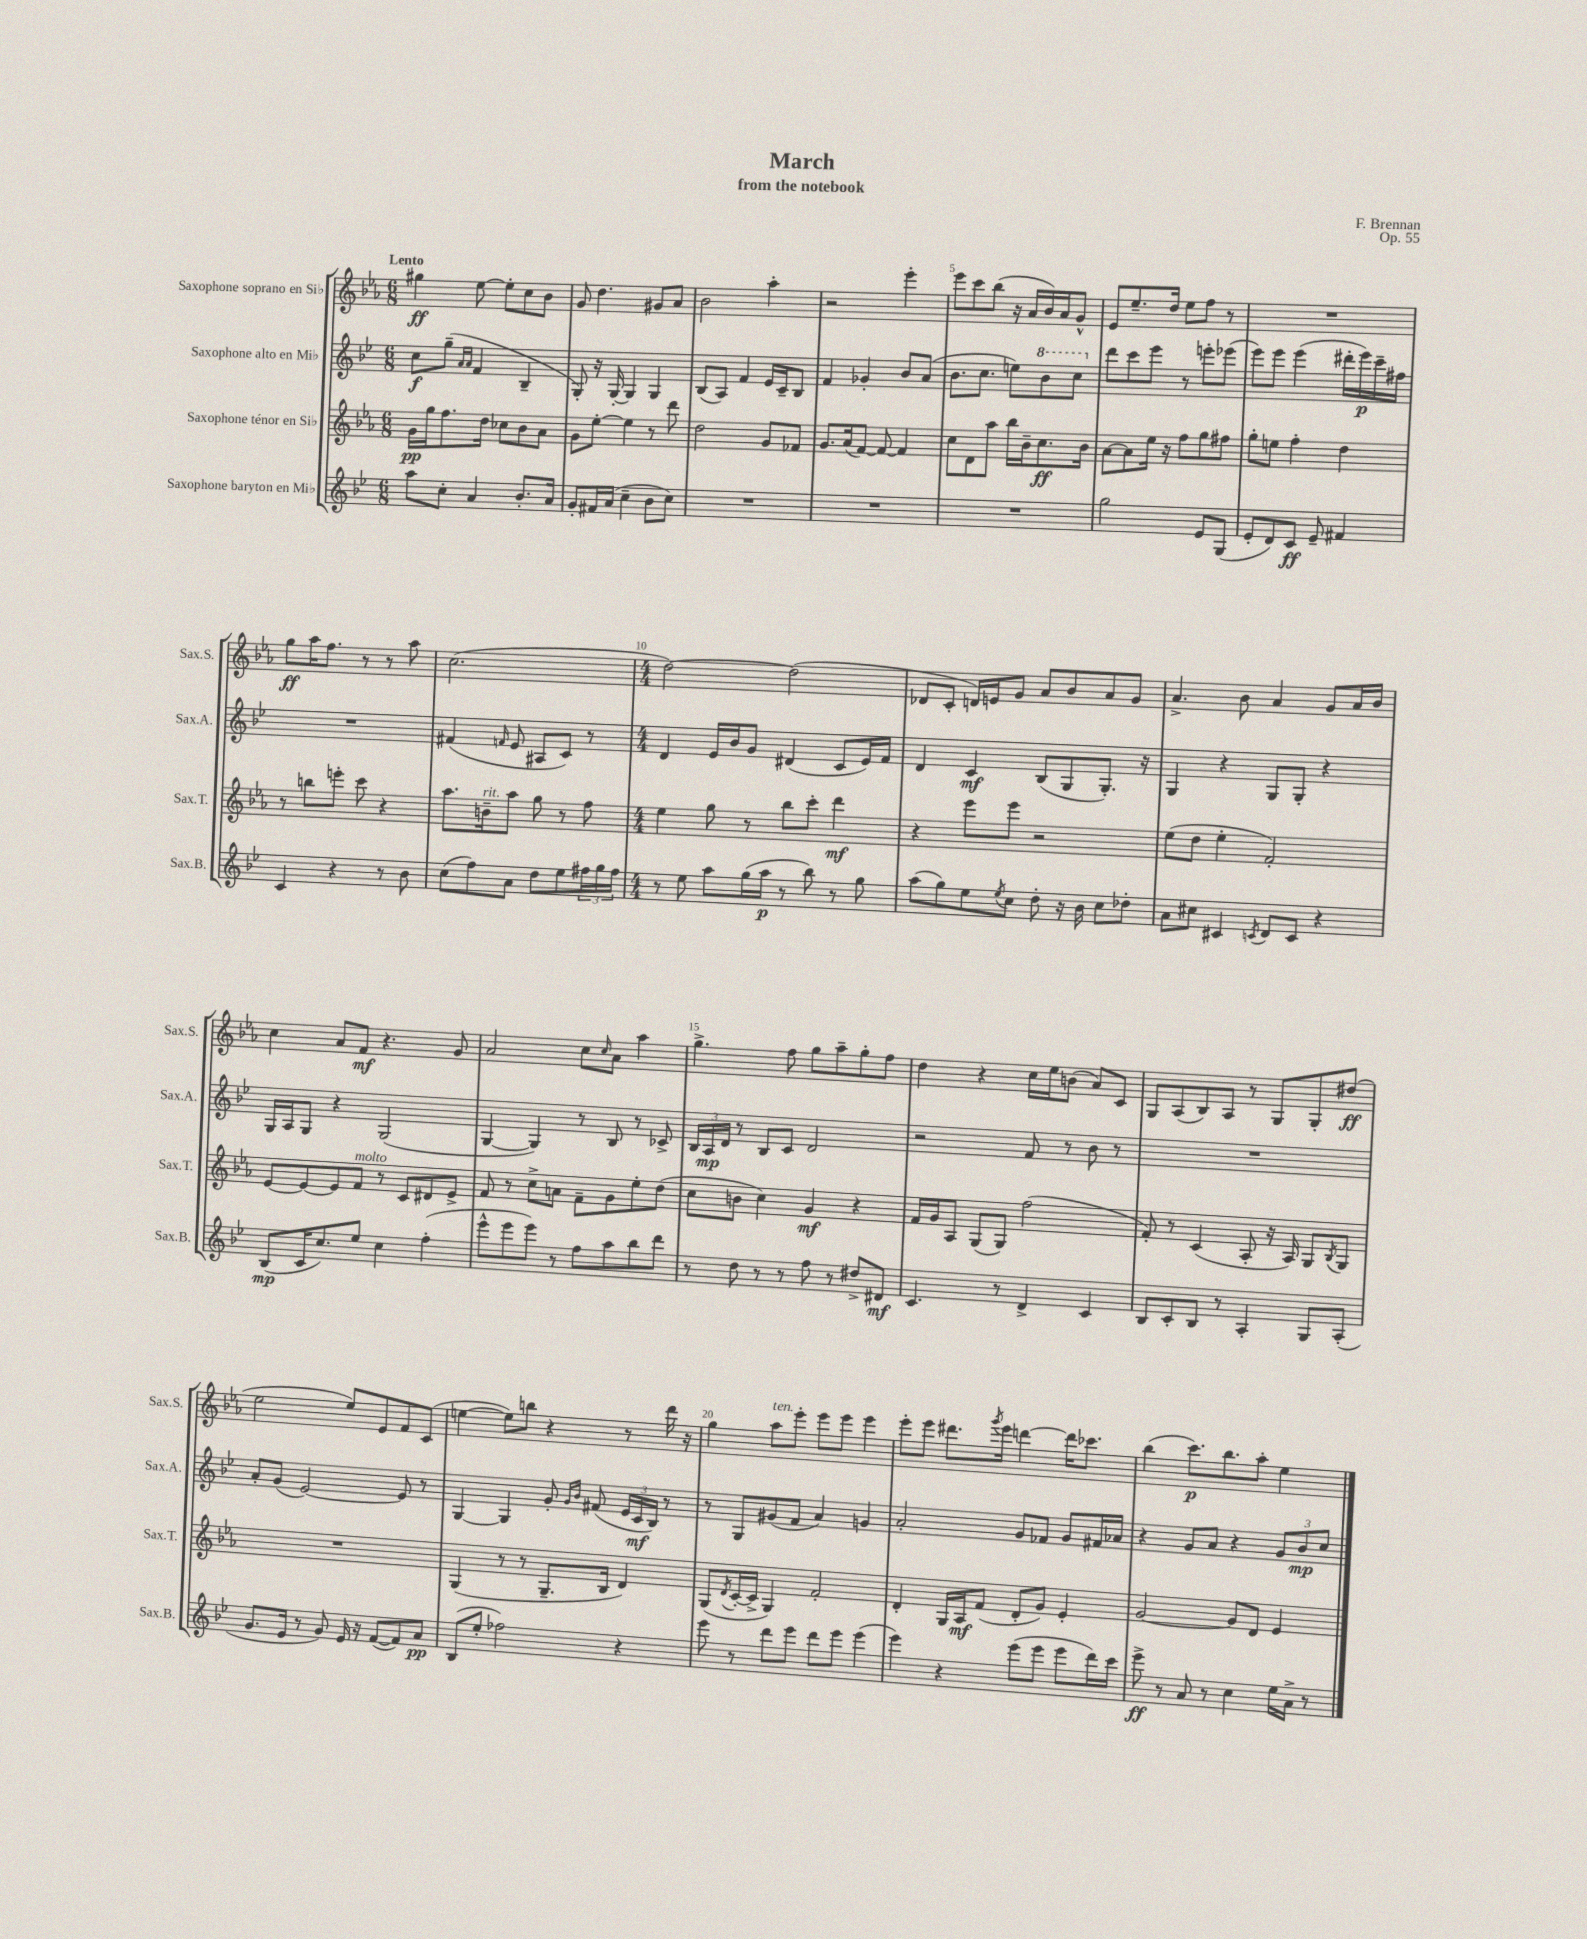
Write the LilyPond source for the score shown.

\header { title = "March" composer = "F. Brennan" subtitle = "from the notebook" opus = "Op. 55" }
<<
\new StaffGroup <<
\new Staff = "s0" \with { instrumentName = "Saxophone soprano en Sib" shortInstrumentName = "Sax.S." } {
    \clef treble \key ees \major \numericTimeSignature \time 6/8 \tempo "Lento"
    gis''4\ff ees''8~ ees''8-. c''8 bes'8 |
    g'8 d''4. gis'8 aes'8 |
    bes'2 aes''4-. |
    r2 ees'''4-. |
    ees'''8 c'''8 bes''8( r16 aes'16 bes'16) aes'16 g'8-^ |
    ees'8 ees''8.-- d''16 ees''8 f''8 r8 |
    R2. |
    g''8\ff aes''16 f''8. r8 r8 aes''8 |
    c''2.( |
    \numericTimeSignature \time 4/4 d''2~) d''2( |
    des'8 c'8-. d'16) e'16 g'8 aes'8 bes'8 aes'8 g'8 |
    aes'4.-> bes'8 aes'4 g'8 aes'16 bes'16 |
    c''4 aes'8 f'8\mf r4. g'8 |
    aes'2 c''8 \grace { c''16 } aes'8 aes''4 |
    g''4.-> f''8 g''8 aes''8-- g''8-. f''8 |
    d''4 r4 c''16 ees''16 b'8( aes'8) c'8 |
    g8 aes8( bes8) aes8 r8 g8 g8-. dis''8\ff( |
    ees''2 ees''8) ees'8 f'8 c'8( |
    e''4~ e''8) b''8 r4 r8 d'''16 r16 |
    g''4 aes''8^\markup { \italic "ten." } ees'''8-. ees'''8 ees'''8 ees'''4 |
    ees'''8-. ees'''8 dis'''8. \acciaccatura { g'''8 } ees'''16 d'''4~ d'''16 ces'''8. |
    bes''4( c'''8.\p) bes''8. aes''8-. ees''4 \bar "|." |
}
\new Staff = "s1" \with { instrumentName = "Saxophone alto en Mib" shortInstrumentName = "Sax.A." } {
    \clef treble \key bes \major \numericTimeSignature \time 6/8
    c''8\f g''8--( \grace { a'16 a'16 } f'4 bes4-- |
    g8-.) r16 g16~-. g4 g4 |
    bes8( a8) f'4 ees'16 c'16-- bes8 |
    f'4 ges'4-. bes'8 a'8( |
    bes'8. c''8. e''8) \ottava #1 bes''8 c'''8 \ottava #0 |
    d'''8 c'''8 ees'''8 r8 e'''8-. ees'''8( |
    ees'''8) ees'''8 ees'''4( dis'''16-. ees'''16\p) c'''16-- fis''16 |
    R2. |
    fis'4( \grace { f'16 } ees'8 ais8 c'8) r8 |
    \numericTimeSignature \time 4/4 d'4 ees'16 bes'16 g'8 dis'4( c'8 ees'16) f'16 |
    d'4 c'4\mf bes8( g8 g8.-.) r16 |
    g4 r4 g8 g8-. r4 |
    g16 a16 g8 r4 g2( |
    g4~ g4) r8 bes8 r8 ces'8-> |
    \tuplet 3/2 { bes16 a16\mp d'16 } r8 bes8 c'8 d'2 |
    r2 f'8 r8 bes'8 r8 |
    R1 |
    a'8-. g'8( ees'2~) ees'8 r8 |
    g4~ g4 g'8-. \grace { g'16 bes'16 } fis'8( \tuplet 3/2 { ees'16 c'16\mf bes16) } r8 |
    r8 g8 gis'8( f'8 a'4) g'4 |
    a'2-. g'8 fes'8 g'8 fis'16 aes'16 |
    r4 g'8 a'8 r4 \tuplet 3/2 { g'8 bes'8\mp c''8 } \bar "|." |
}
\new Staff = "s2" \with { instrumentName = "Saxophone ténor en Sib" shortInstrumentName = "Sax.T." } {
    \clef treble \key ees \major \numericTimeSignature \time 6/8
    g'16\pp g''16 f''8. d''16 ces''8 bes'8 aes'8 |
    g'8 ees''8~-. ees''4 r8 d'''8 |
    d''2 g'8 fes'8 |
    g'8. aes'16( f'8~) f'8~ f'4 |
    c''8 d'8 aes''8 bes''16 bes'16-- c''8.\ff bes'16 |
    aes'8~ aes'8 ees''16 r16 f''8 g''8 fis''8 |
    g''8-. e''8 f''4-. d''4 |
    r8 b''8 e'''8-. c'''8 r4 |
    aes''8. b'16--^\markup { \italic "rit." } aes''8 g''8 r8 f''8 |
    \numericTimeSignature \time 4/4 ees''4 g''8 r8 bes''8 c'''8-. d'''4\mf |
    r4 ees'''8 ees'''8 r2 |
    ees''8( d''8 ees''4-. f'2-.) |
    ees'8~ ees'8~ ees'8 f'8^\markup { \italic "molto" } r8 c'8 dis'8 ees'8-> |
    f'8 r8 c''8-> a'8 f'8-- g'8 ees''8-. d''8( |
    c''8 b'8 c''4) g'4\mf r4 |
    f'16 g'16 aes8 g8( g8) f''2( |
    f'8-.) r8 c'4( aes8-. r16 aes16) g8 \acciaccatura { bes8 } g8 |
    R1 |
    g4( r8 r8 g8.-- bes16 d'4) |
    g8( \acciaccatura { d'8 } c'16~-. c'16-> g4) f'2-. |
    d'4-. g16 aes16\mf f'8( d'8-. g'8) ees'4-. |
    g'2~ g'8 d'8 ees'4 \bar "|." |
}
\new Staff = "s3" \with { instrumentName = "Saxophone baryton en Mib" shortInstrumentName = "Sax.B." } {
    \clef treble \key bes \major \numericTimeSignature \time 6/8
    a''8 c''8-. a'4 bes'8.-. a'16 |
    g'8-. fis'16 a'16( c''4-- bes'8 c''8) |
    R2. |
    R2. |
    R2. |
    g''2 ees'8 g8( |
    ees'8-. d'8) c'8\ff ees'8-- fis'4 |
    c'4 r4 r8 bes'8 |
    c''8( f''8) a'8 d''8 ees''8 \tuplet 3/2 { fis''16 g''16 fis''16 } |
    \numericTimeSignature \time 4/4 r8 ees''8 a''8 g''16( a''16\p r8 bes''8) r8 g''8 |
    a''8( g''8) ees''8 \acciaccatura { ees''8 } c''8 d''8-. r16 bes'16 c''8 des''8-. |
    a'8 cis''8 cis'4 \acciaccatura { c'8 } d'8 c'8 r4 |
    bes8\mp( c'16 c''8.) ees''8 c''4 f''4-.( |
    ees'''8-^ ees'''8 ees'''8) r8 f''8 a''8 bes''8 d'''8 |
    r8 d''8 r8 r8 f''8 r8 dis''8-> dis'8\mf |
    c'4. r8 d'4-> c'4 |
    bes8 c'8-. bes8 r8 a4-. g8 a8-.( |
    g'8. ees'16 r8 g'8) ees'16 r16 f'8~( f'8) a'8\pp |
    bes8( ees''8-. fes''2) r4 |
    ees'''8 r8 d'''8 ees'''8 d'''8 ees'''8 ees'''4( |
    ees'''4) r4 ees'''8( ees'''8 ees'''8 d'''16) c'''16 |
    ees'''8->\ff r8 a'8 r8 c''4 ees''16 a'16-> r8 \bar "|." |
}
>>
>>
\layout { \context { \Score \override BarNumber.break-visibility = ##(#f #t #t) barNumberVisibility = #(every-nth-bar-number-visible 5) } }
